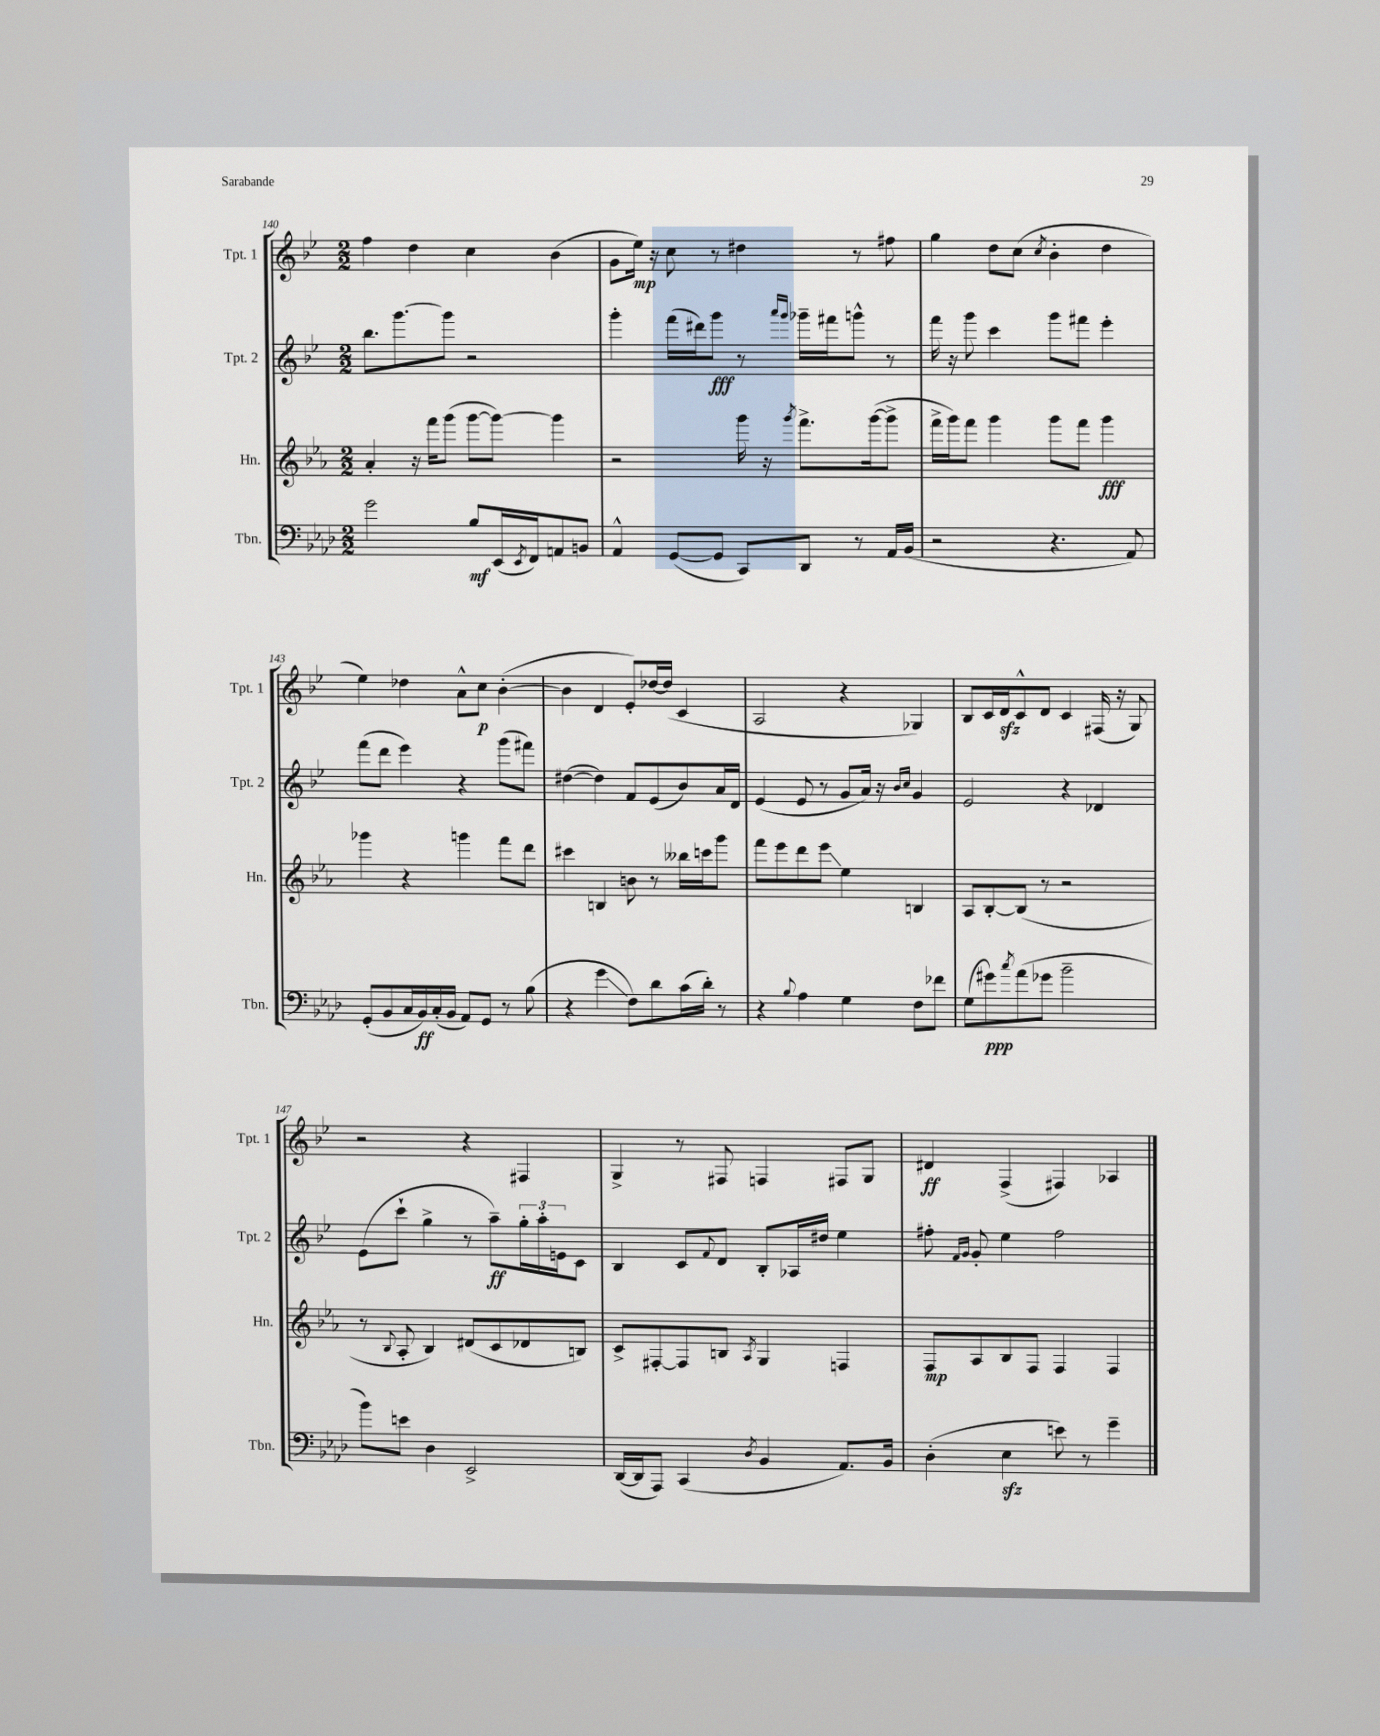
<<
\new StaffGroup <<
\new Staff = "s0" \with { instrumentName = "Tpt. 1" shortInstrumentName = "Tpt. 1" } {
    \clef treble \key bes \major \numericTimeSignature \time 2/2
    f''4 d''4 c''4 bes'4( |
    g'8 ees''16\mp) r16 c''8 r8 dis''4 r8 fis''8 |
    g''4 d''8 c''8( \acciaccatura { c''8 } bes'4-. d''4 |
    ees''4) des''4 a'8-^ c''8\p bes'4~-.( |
    bes'4 d'4 ees'8-.) des''16~ des''16( c'4 |
    a2 r4 ges4) |
    bes8 c'16 d'16\sfz c'8-^ d'8 c'4 fis16( r16 g8) |
    r2 r4 fis4 |
    g4-> r8 fis8 f4 fis8 g8 |
    dis'4\ff f4->( fis4) aes4 \bar "|." |
}
\new Staff = "s1" \with { instrumentName = "Tpt. 2" shortInstrumentName = "Tpt. 2" } {
    \clef treble \key bes \major \numericTimeSignature \time 2/2
    bes''8. g'''8.~ g'''8 r2 |
    g'''4-. f'''16( dis'''16) g'''8\fff r8 \grace { a'''16 g'''16 } ges'''16-- fis'''16 g'''8-^ r8 |
    f'''16 r16 g'''8 c'''4 g'''8 fis'''8 ees'''4-. |
    f'''8( d'''8 ees'''4) r4 g'''8( fis'''8) |
    dis''4~( dis''4) f'8 ees'8( bes'8) a'16 d'16 |
    ees'4( ees'8 r8 g'8 a'16) r16 \grace { bes'16 c''16 } g'4 |
    ees'2 r4 des'4 |
    ees'8( c'''8-! g''4-> r8 a''8--\ff) \tuplet 3/2 { g''16-. a''16-. e'16 } c'8 |
    bes4 c'8 \appoggiatura { f'8 } d'8 bes8-. aes16 dis''16 ees''4 |
    fis''8-. \grace { f'16 g'16 } g'8-. ees''4 fis''2 \bar "|." |
}
\new Staff = "s2" \with { instrumentName = "Hn." shortInstrumentName = "Hn." } {
    \clef treble \key ees \major \numericTimeSignature \time 2/2
    aes'4-. r16 f'''16 g'''8( g'''8~ g'''8~) g'''4 |
    r2 g'''16 r16 \acciaccatura { g'''8 } f'''8.-> g'''16~( g'''8-> |
    f'''16-> g'''16) f'''8 g'''4 g'''8 f'''8 g'''4\fff |
    ges'''4 r4 g'''4 f'''8 d'''8 |
    cis'''4 b4 b'8 r8 beses''16 c'''16 g'''8 |
    f'''8 ees'''8 d'''8 ees'''8\glissando ees''4 b4 |
    aes8 bes8~-. bes8( r8 r2 |
    r8 \appoggiatura { bes8 } aes8-. bes4) dis'8( c'8 des'8 b8) |
    c'8-> fis8~-. fis8 b8 \acciaccatura { aes8 } g4 f4 |
    f8\mp aes8 bes8 f8 f4 f4 \bar "|." |
}
\new Staff = "s3" \with { instrumentName = "Tbn." shortInstrumentName = "Tbn." } {
    \clef bass \key aes \major \numericTimeSignature \time 2/2
    g'2 bes8\mf ees,16( \acciaccatura { ees,8 } f,16) a,8 b,8 |
    aes,4-^ g,8~( g,8 c,8) des,8 r8 aes,16 bes,16( |
    r2 r4. aes,8) |
    g,8-.( bes,8 c16 bes,16\ff) c16-.( bes,16 aes,8) g,8 r8 bes8( |
    r4 g'4\glissando f8) des'8 c'16( des'16-.) r8 |
    r4 \appoggiatura { bes8 } aes4 g4 f8 fes'8 |
    g8( gis'8\ppp) \acciaccatura { c''8 } aes'8( ges'8 bes'2-- |
    bes'8) e'8 des4 ees,2-> |
    des,16~( des,16 aes,,8) c,4( \acciaccatura { des8 } bes,4 aes,8.) bes,16 |
    des4-.( ees4\sfz e'8) r8 g'4-- \bar "|." |
}
>>
>>
\layout { \context { \Score currentBarNumber = #140 } }
